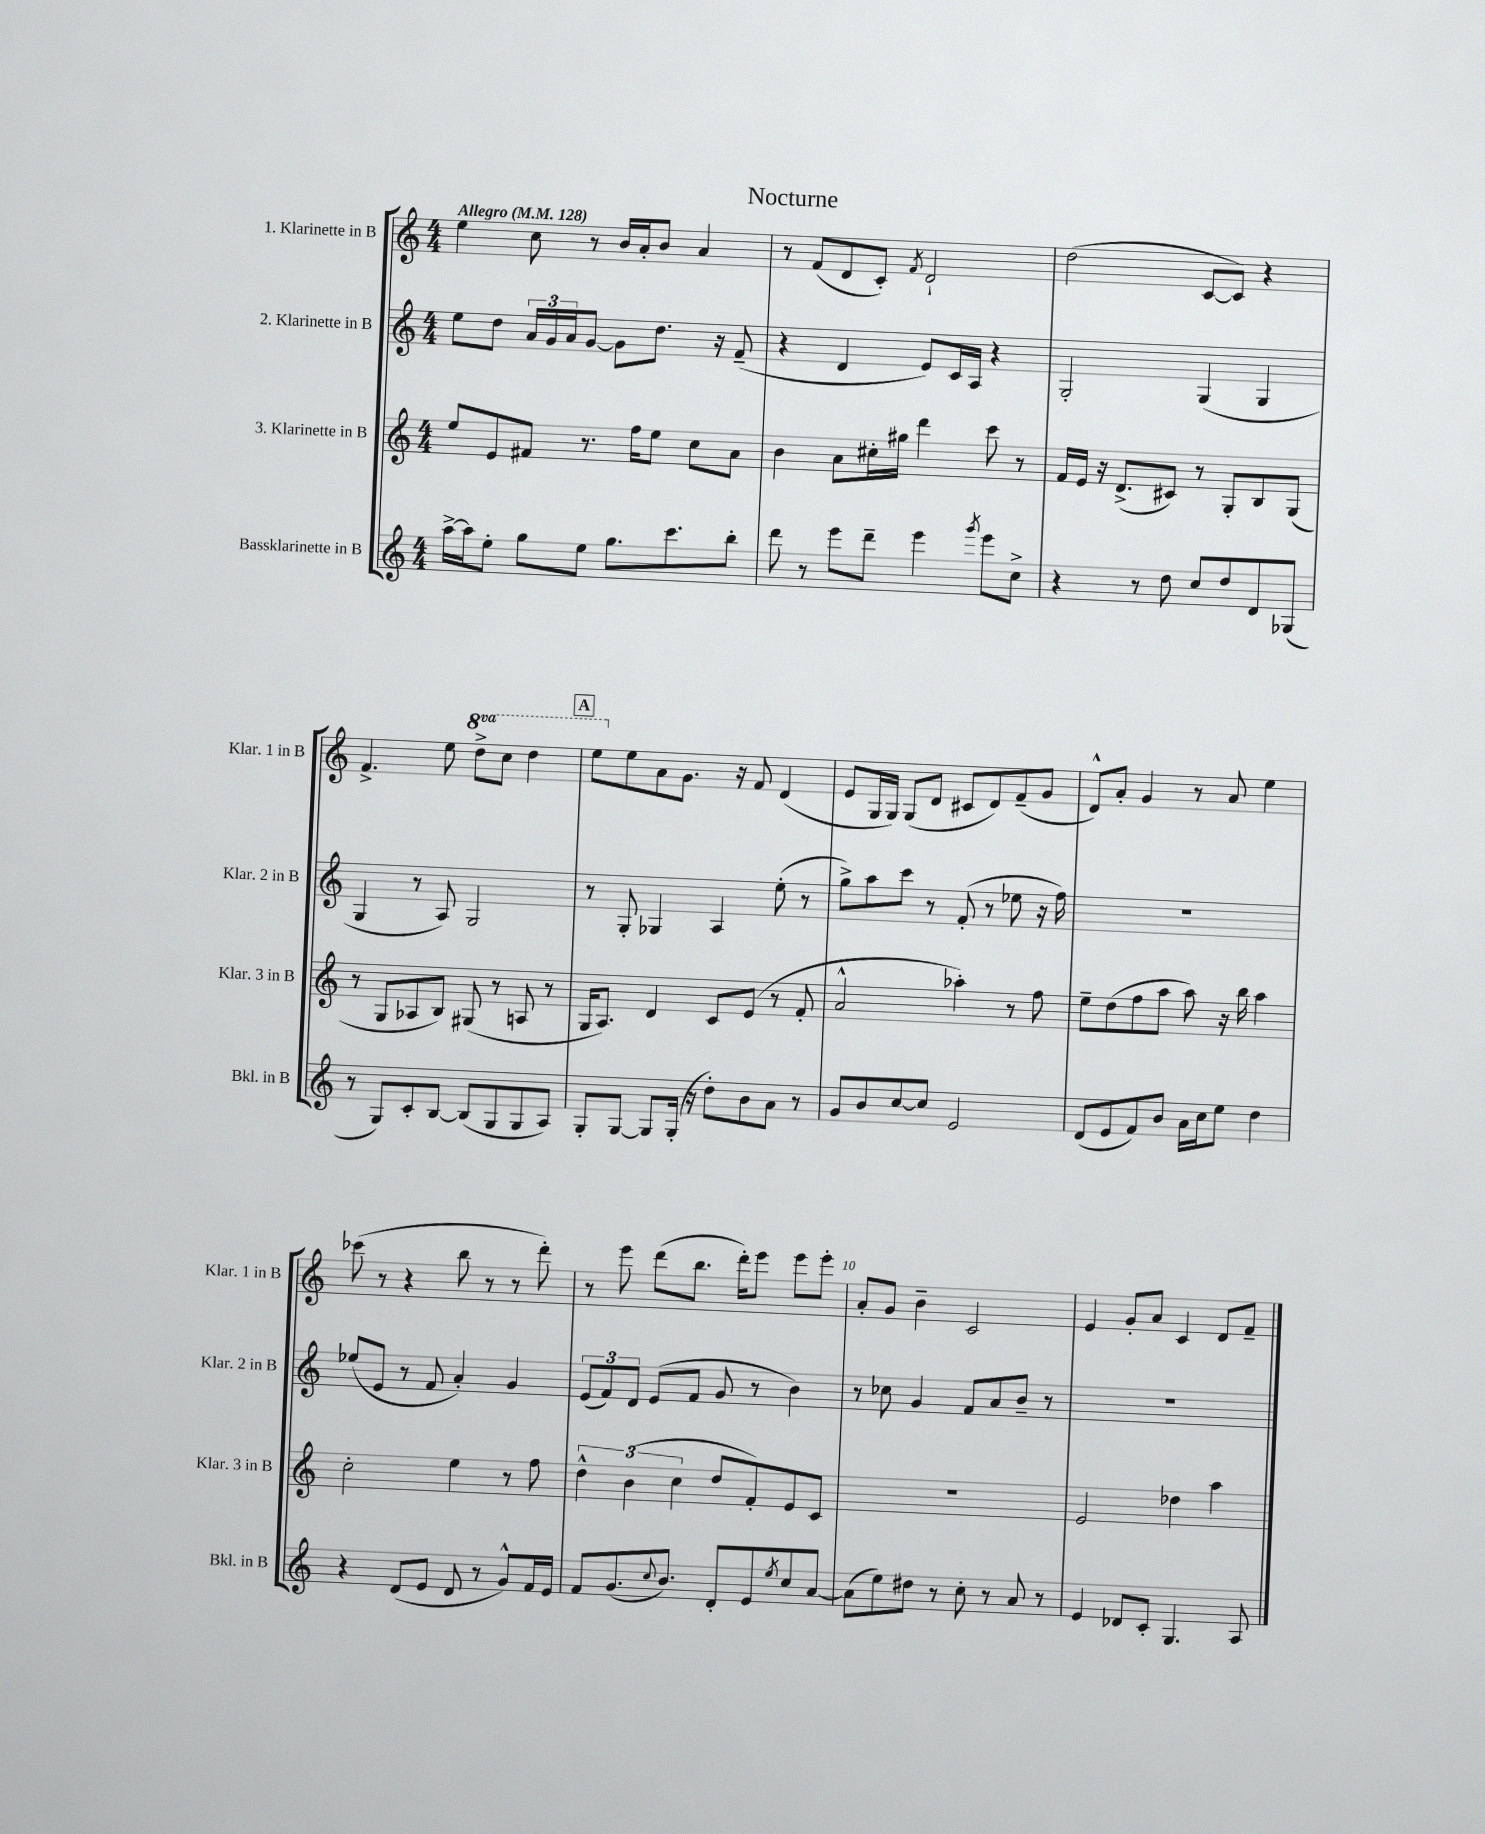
\header { title = "Nocturne" }
<<
\new StaffGroup <<
\new Staff = "s0" \with { instrumentName = "1. Klarinette in B" shortInstrumentName = "Klar. 1 in B" } {
    \clef treble \key c \major \numericTimeSignature \time 4/4 \set Staff.ottavationMarkups = #ottavation-simple-ordinals \tempo "Allegro" 4 = 128
    e''4 c''8 r8 b'16 a'16-. b'8 a'4 |
    r8 f'8( d'8 c'8-.) \acciaccatura { f'8 } d'2-! |
    d''2( c'8~ c'8) r4 |
    f'4.-> e''8 \ottava #1 d'''8-> c'''8 d'''4 |
    \mark \markup { \box "A" } e'''8 \ottava #0 e''8 a'8 g'8. r16 f'8 d'4( |
    e'8 g16 g16) g8( d'8 cis'8 d'8) f'8--( g'8 |
    d'8-^) a'8-. g'4 r8 a'8 e''4 |
    ces'''8( r8 r4 b''8 r8 r8 d'''8-.) |
    r8 e'''8 d'''8( b''8. d'''16-.) e'''8 e'''8 e'''8-. |
    a'8-. g'8 b'4-- c'2 |
    e'4 g'8-. a'8 c'4 d'8 f'8-- \bar "|." |
}
\new Staff = "s1" \with { instrumentName = "2. Klarinette in B" shortInstrumentName = "Klar. 2 in B" } {
    \clef treble \key c \major \numericTimeSignature \time 4/4
    e''8 d''8 \tuplet 3/2 { a'16 g'16 a'16 } g'8~ g'8 d''8. r16 f'8--( |
    r4 d'4 e'8) c'16 a16 r4 |
    g2-. g4( g4 |
    g4 r8 a8) g2 |
    \mark \markup { \box "A" } r8 g8-. ges4 a4 e''8-.( r8 |
    g''8->) a''8 c'''8 r8 f'8-.( r8 ees''8 r16 f''16) |
    R1 |
    ees''8( e'8 r8 f'8 a'4-.) g'4 |
    \tuplet 3/2 { e'8( f'8) d'8 } e'8( f'8 g'8 r8 b'4) |
    r8 ces''8 g'4 f'8 a'8 b'8-- r8 |
    R1 \bar "|." |
}
\new Staff = "s2" \with { instrumentName = "3. Klarinette in B" shortInstrumentName = "Klar. 3 in B" } {
    \clef treble \key c \major \numericTimeSignature \time 4/4
    e''8 e'8 fis'8 r8. f''16 e''8 c''8 a'8 |
    b'4 a'8 cis''16-. gis''16 d'''4 c'''8 r8 |
    f'16 e'16 r16 d'8.->( cis'8) r8 g8-. b8 g8( |
    r8 g8 aes8 b8) gis8( r8 a8 r8 |
    \mark \markup { \box "A" } g16 a8.) d'4 c'8 e'8( r8 f'8-. |
    a'2-^ aes''4-.) r8 f''8 |
    e''8-- d''8( f''8 a''8 a''8) r16 b''16 a''4 |
    c''2-. e''4 r8 f''8 |
    \tuplet 3/2 { d''4-^ b'4( c''4 } d''8 f'8-.) e'8 c'8 |
    R1 |
    e'2 des''4 a''4 \bar "|." |
}
\new Staff = "s3" \with { instrumentName = "Bassklarinette in B" shortInstrumentName = "Bkl. in B" } {
    \clef treble \key c \major \numericTimeSignature \time 4/4
    a''16~-> a''16 e''8-. g''8 e''8 g''8. c'''8. b''8-. |
    d'''8 r8 e'''8 d'''8-- e'''4 \acciaccatura { g'''8 } e'''8 c''8-> |
    r4 r8 d''8 c''8 d''8 d'8 ges8( |
    r8 g8) c'8-. b8~ b8( g8 g8 a8) |
    \mark \markup { \box "A" } g8-. g8~ g8 g16-.( r16 d''8-.) b'8 a'8 r8 |
    g'8 b'8 c''8~ c''8 e'2 |
    d'8( e'8 f'8) b'8 a'16 c''16 e''8 d''4 |
    r4 d'8( e'8 d'8 r8 g'8-^) f'16 e'16 |
    f'8 g'8.( \appoggiatura { c''8 } b'8.) d'8-. e'8 \acciaccatura { e''8 } c''8 a'8~ |
    a'8( e''8) dis''8 r8 c''8-. r8 a'8 r8 |
    e'4 des'8 c'8-. g4. a8 \bar "|." |
}
>>
>>
\layout { \context { \Score \override BarNumber.break-visibility = ##(#f #t #t) barNumberVisibility = #(every-nth-bar-number-visible 5) } }
